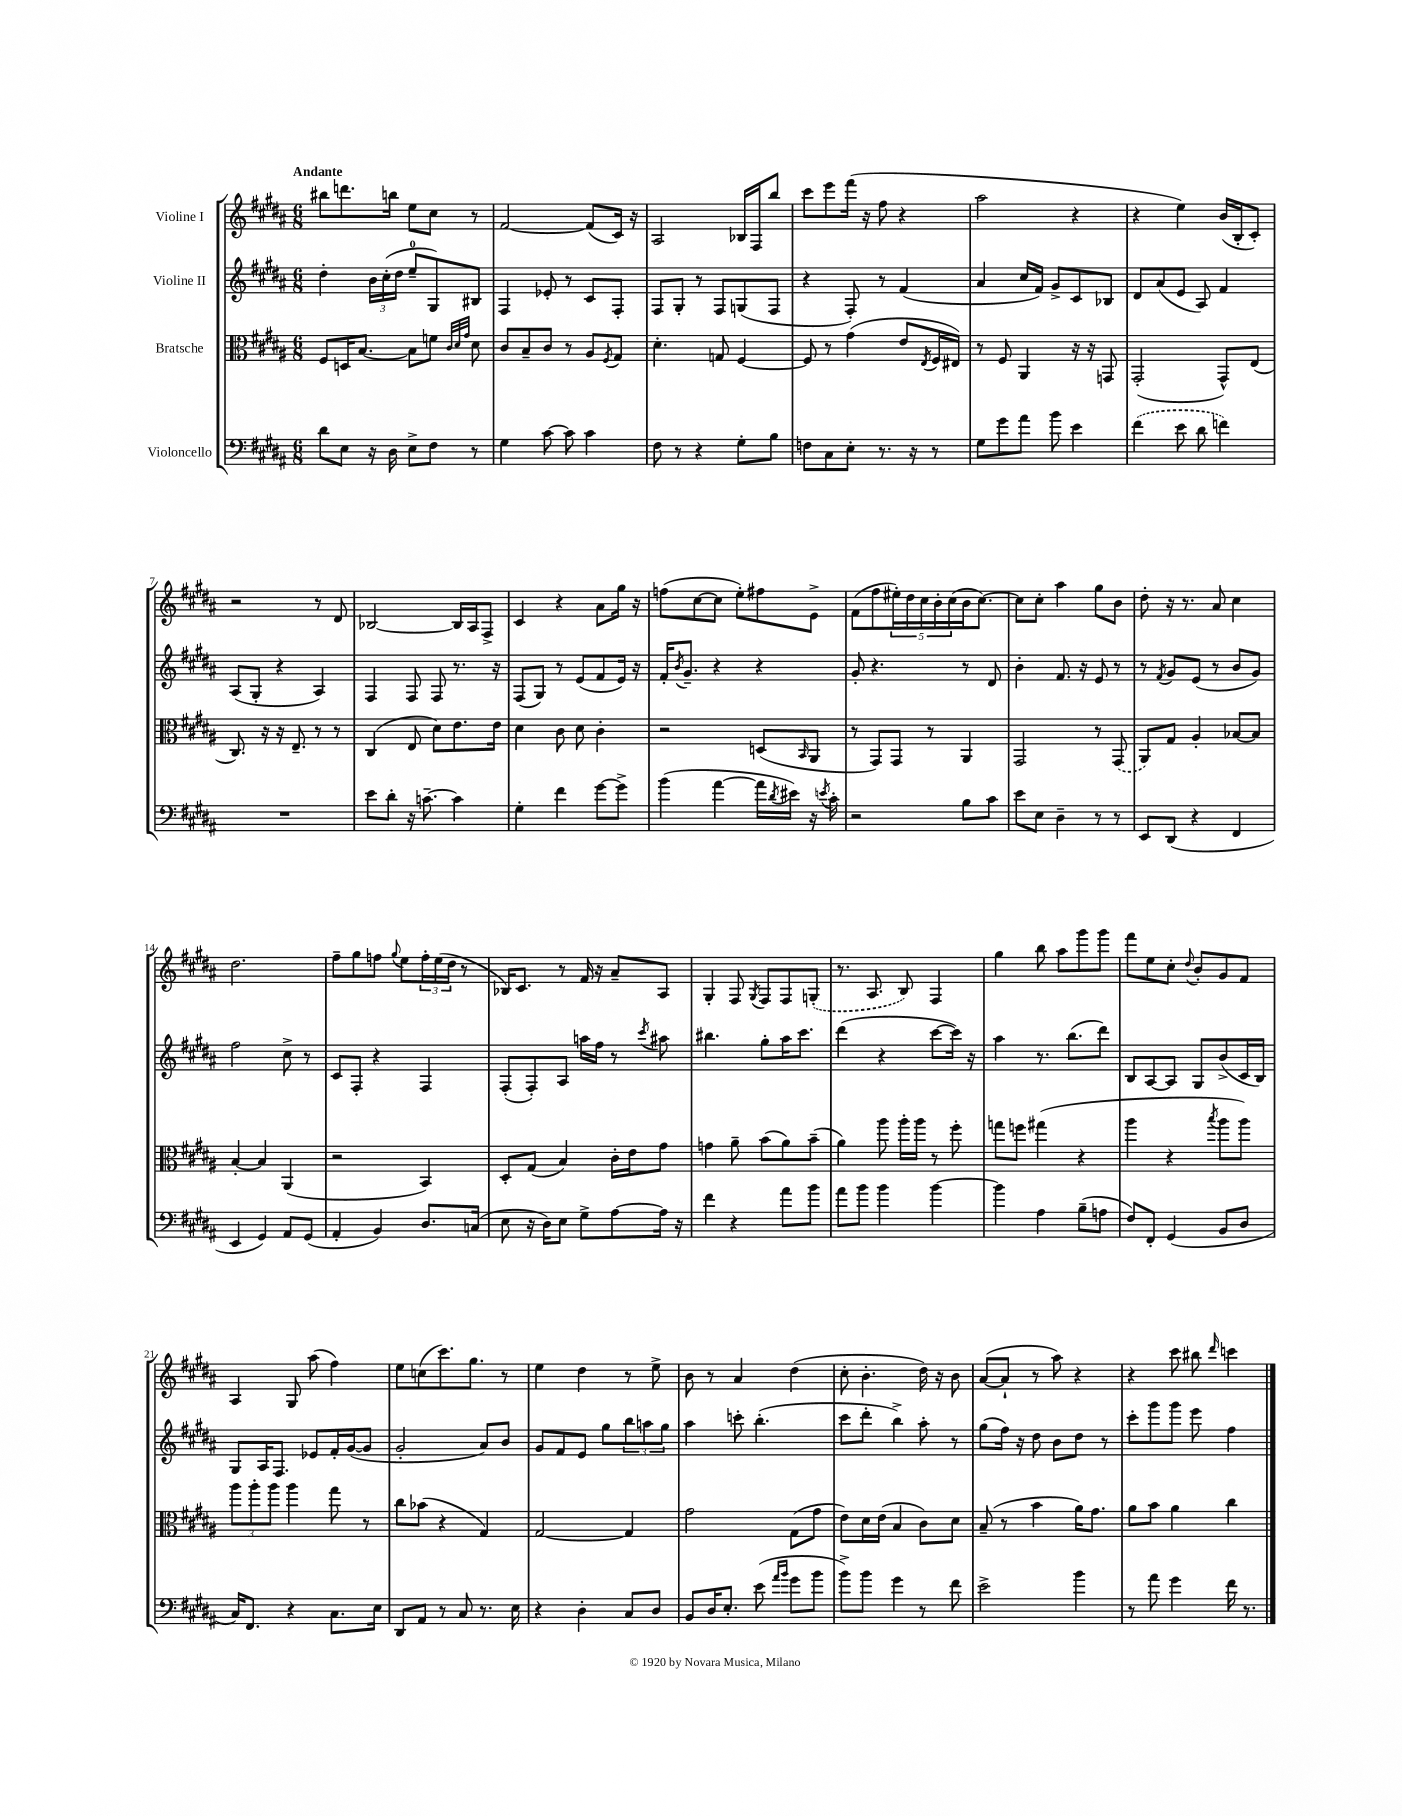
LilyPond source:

<<
\new StaffGroup <<
\new Staff = "s0" \with { instrumentName = "Violine I" } {
    \clef treble \key b \major \numericTimeSignature \time 6/8 \tempo "Andante"
    bis''8 d'''8. b''16 e''8 cis''8 r8 |
    fis'2~ fis'8( cis'16) r16 |
    ais2 bes16 fis16 b''8 |
    cis'''8 e'''8 fis'''16( r16 fis''8 r4 |
    ais''2 r4 |
    r4 e''4) b'16( b16-. cis'8-.) |
    r2 r8 dis'8 |
    bes2~ bes16 ais16 fis8-> |
    cis'4 r4 ais'8 gis''16 r16 |
    f''8( cis''8~ cis''8 e''8-.) fis''8 e'8-> |
    fis'8( fis''8 \tuplet 5/4 { eis''16-.) dis''16 cis''16 b'16-. cis''16( } b'16 cis''8.~) |
    cis''8 cis''8-. ais''4 gis''8 b'8 |
    dis''8-. r16 r8. ais'8 cis''4 |
    dis''2. |
    fis''8-- gis''8 f''8 \appoggiatura { gis''8 } e''8 \tuplet 3/2 { f''16-. e''16( dis''16 } r8 |
    bes16) cis'8. r8 fis'16 r16 ais'8-- ais8 |
    gis4-. fis8 \acciaccatura { gis8 } fis8 fis8 \once \slurDashed g8-.( |
    r8. ais8. b8) fis4 |
    gis''4 b''8 ais''8 gis'''8 gis'''8 |
    fis'''8 e''8 cis''8-. \appoggiatura { dis''8 } b'8-. gis'8 fis'8 |
    ais4 gis8 ais''8( fis''4) |
    e''8 c''8( cis'''8.) gis''8. r8 |
    e''4 dis''4 r8 e''8-> |
    b'8 r8 ais'4 dis''4( |
    cis''8-. b'4.-. dis''16) r16 b'8 |
    ais'8~( ais'8-! r8 ais''8) r4 |
    r4 cis'''8 bis''8 \grace { dis'''16 } c'''4 \bar "|." |
}
\new Staff = "s1" \with { instrumentName = "Violine II" } {
    \clef treble \key b \major \numericTimeSignature \time 6/8
    dis''4-. \tuplet 3/2 { b'16 cis''16-.( dis''16 } e''8-0-- gis8) bis8 |
    fis4 ees'8-. r8 cis'8 fis8-. |
    fis8 gis8-. r8 fis8 g8( fis8 |
    r4 fis8-.) r8 fis'4( |
    ais'4 cis''16 fis'16) gis'8-> cis'8 bes8 |
    dis'8 ais'8( e'8 ais8) fis'4 |
    ais8( gis8-. r4 ais4) |
    fis4 fis8 fis8 r8. r16 |
    fis8( gis8) r8 e'8( fis'8 e'16) r16 |
    fis'16-. \acciaccatura { b'8 } gis'8.-- r4 r4 |
    gis'8-. r4. r8 dis'8 |
    b'4-. fis'8. r16 e'8 r8 |
    r8 \acciaccatura { fis'8 } gis'8 e'8( r8 b'8 gis'8) |
    fis''2 cis''8-> r8 |
    cis'8 fis8-. r4 fis4 |
    fis8-.( fis8-.) ais8 a''16 fis''16 r8 \acciaccatura { cis'''8 } ais''8 |
    bis''4. gis''8-. ais''16 cis'''8. |
    dis'''4( r4 cis'''8~ cis'''16) r16 |
    ais''4 r8. b''8.( dis'''8) |
    b8 ais8~ ais8 gis8 b'8->( cis'16 b16) |
    gis8 ais16 fis8. ees'8 fis'16-. gis'16~( gis'8 |
    gis'2-. ais'8) b'8 |
    gis'8 fis'8 e'8 gis''8 \tuplet 3/2 { b''8 a''8 gis''8 } |
    ais''4 c'''8-. b''4.-.( |
    cis'''8 dis'''8-. b''4->) ais''8-. r8 |
    gis''8( fis''16) r16 dis''8 b'8 dis''8 r8 |
    cis'''8-. gis'''8 gis'''8 e'''8 fis''4 \bar "|." |
}
\new Staff = "s2" \with { instrumentName = "Bratsche" } {
    \clef alto \key b \major \numericTimeSignature \time 6/8
    fis8 d16 b8.~ b8 f'8 \grace { cis'32 dis'32 gis'32 } dis'8 |
    cis'8 b8-- cis'8 r8 ais8 \acciaccatura { fis8 } gis8 |
    dis'4.-. g8 fis4~ |
    fis8 r8 gis'4( e'8 \acciaccatura { e8 } fis16 eis16) |
    r8 fis8 ais,4 r16 r16 g,8 |
    gis,2-.( gis,8-^) e8( |
    cis8.) r16 r16 e8.-- r8 r8 |
    cis4( e8 dis'8) e'8. e'16 |
    dis'4 cis'8 dis'8 cis'4-. |
    r2 d8( \grace { b,16 } ais,8 |
    r8 gis,8) gis,8 r8 ais,4 |
    gis,2 r8 \once \slurDashed gis,8( |
    ais,8) gis8 ais4-. bes8~ bes8 |
    b4~-. b4 ais,4( |
    r2 b,4) |
    dis8-. gis8( b4) cis'16-. e'16 gis'8 |
    g'4 ais'8-- b'8( ais'8) b'8--( |
    ais'4) ais''8 ais''16-. ais''16 r8 fis''8-. |
    g''8 f''8 gis''4( r4 |
    ais''4 r4 \acciaccatura { b''8 } ais''8 ais''8) |
    \tuplet 3/2 { ais''8 ais''8-. ais''8 } ais''4 gis''8 r8 |
    cis''8 bes'8( r4 gis4) |
    gis2~ gis4 |
    gis'2 gis8( gis'8 |
    e'8) dis'16 e'16( b4 cis'8) dis'8 |
    b8--( r8 b'4 ais'16) gis'8. |
    ais'8 b'8 ais'4 cis''4 \bar "|." |
}
\new Staff = "s3" \with { instrumentName = "Violoncello" } {
    \clef bass \key b \major \numericTimeSignature \time 6/8
    dis'8 e8 r16 dis16 e8-> fis8 r8 |
    gis4 cis'8~ cis'8 cis'4 |
    fis8 r8 r4 gis8-. b8 |
    f8 cis8 e8-. r8. r16 r8 |
    gis8 gis'8 ais'8 b'8 e'4 |
    \once \slurDashed fis'4( e'8 dis'8 f'4) |
    R2. |
    e'8 dis'8-. r16 c'8.~-- c'4 |
    gis4-. fis'4 gis'8~ gis'8-> |
    b'4( ais'4~ ais'16 \acciaccatura { dis'8 } eis'16) r16 \acciaccatura { e'8 } cis'16-. |
    r2 b8 cis'8 |
    e'8 e8 dis4-- r8 r8 |
    e,8 dis,8( r4 fis,4 |
    e,4 gis,4) ais,8 gis,8( |
    ais,4-. b,4) dis8. c16( |
    e8 r16 dis16) e8 gis8-> ais8~ ais16 r16 |
    fis'4 r4 ais'8 b'8 |
    ais'8 b'8 b'4 b'4~ |
    b'4 ais4 b8--( a8 |
    fis8) fis,8-. gis,4( b,8 dis8 |
    cis16) fis,8. r4 cis8. e16 |
    dis,8 ais,8 r8 cis8 r8. e16 |
    r4 dis4-. cis8 dis8 |
    b,8 dis16 e8.-. e'8( \grace { ais'16 b'16 } gis'8 b'8 |
    b'8->) b'8 gis'4 r8 fis'8 |
    e'2-> b'4 |
    r8 ais'8 gis'4 fis'16 r8. \bar "|." |
}
>>
>>
